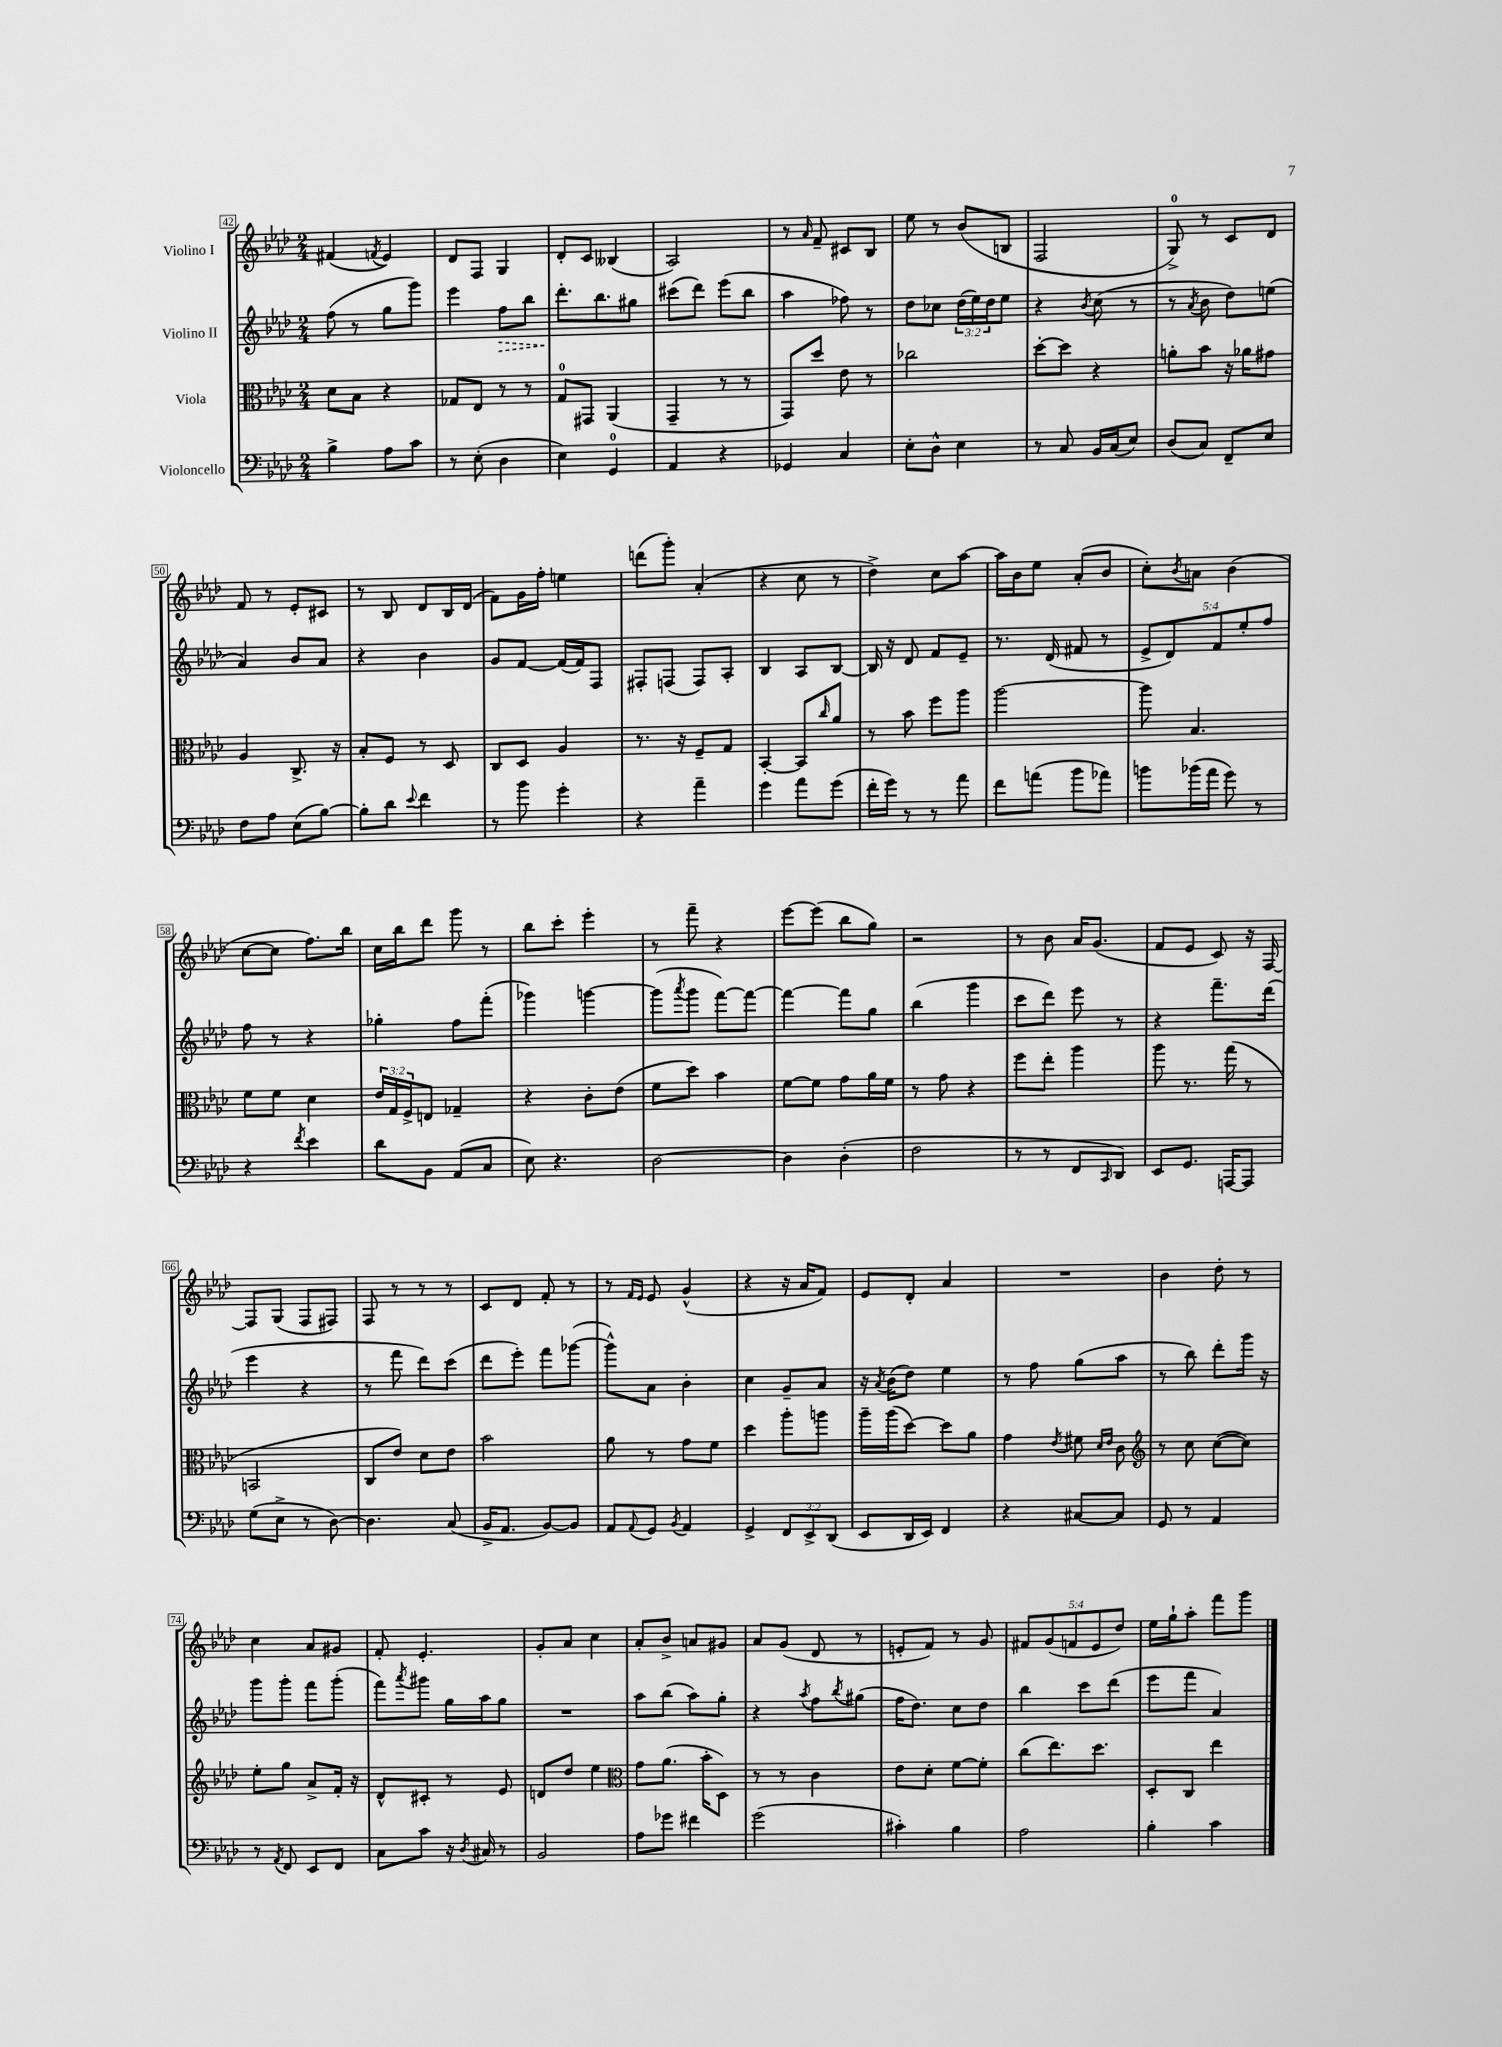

**kern	**kern	**kern	**kern
*staff4	*staff3	*staff2	*staff1
*clefF4	*clefC3	*clefG2	*clefG2
*k[b-e-a-d-]	*k[b-e-a-d-]	*k[b-e-a-d-]	*k[b-e-a-d-]
*M2/4	*M2/4	*M2/4	*M2/4
4B-^	8d-	(8ff	(4f#
.	8B-	8r	.
.	.	.	8qf
8A-	4r	8gg	4e-)
8c	.	8ggg)	.
=	=	=	=
8r	8G-	4eee-	8d-
(8E-'	8E-	.	8F
4D-	8r	8ff	4G
.	8r	8bb-	.
=	=	=	=
4E-)	8G	8.ddd-'	8d-'
.	8GG#	.	8c
.	.	8.bb-	.
4GG	(4AA-	.	(4B--
.	.	8gg#	.
=	=	=	=
4AA-	4GG~	(8ccc#	2A-)
.	.	8ddd-)	.
4r	8r	(8eee-	.
.	8r	8bb-	.
=	=	=	=
4GG-	8GG)	4aa-	8r
.	.	.	16qqa-
.	8dd-	.	8f~
4C	8e-	8ff-)	8c#
.	8r	8r	8B-
=	=	=	=
8E-'	2cc-	8dd-	8ee-
8D-^^	.	8cc-	8r
4E-	.	(24dd-	(8b-
.	.	24ee-)	.
.	.	24dd-	.
.	.	8ee-	8B
=	=	=	=
8r	[8dd-'	4r	2F
8C	8dd-]	.	.
.	.	8qb-	.
16BB-	4r	(8cc	.
(16C	.	.	.
8E-)	.	8r	.
=	=	=	=
(8D-	8a'	8r	8G^)
.	.	8qa-	.
8C)	8b-	8b-	8r
8FF~	16r	8dd-)	8c
.	16a-	.	.
8E-	8g#	(8ee	8d-
=	=	=	=
8F	4A-	4a-)	8f
8A-	.	.	8r
(8E-	8.C^	8b-	8e-'
[8B-)	.	8a-	8c#
.	16r	.	.
=	=	=	=
8B-']	8B-'	4r	8r
8d-	8F	.	8B-
8qqe-	.	.	.
4f	8r	4b-	8d-
.	8D-	.	16B-
.	.	.	(16d-
=	=	=	=
8r	8C	8g	8f)
8b-	8D-	[8f	16g
.	.	.	16ff'
4g'	4A-	(16f]	4ee
.	.	16f)	.
.	.	8F	.
=	=	=	=
4r	8.r	8F#'	(8ddd
.	.	(8F	8ggg')
.	16r	.	.
4a-~	8F~	8F)	(4a-'
.	8G	8A-'	.
=	=	=	=
4g	[4BB-'	4B-	4r
8a-	8BB-]	8A-	8cc
.	16qqcc	.	.
(8g	8a-	[8B-	8r
=	=	=	=
16f'	8r	16B-]	4dd-^)
16g)	.	16r	.
8r	8b-	8d-	.
8r	8ff	8f	8cc
8a-	8aa-	8e-~	[8aa-
=	=	=	=
8f	[2aa-	8.r	16aa-]
.	.	.	16b-
(8a	.	.	8ee-
.	.	(16d-	.
8b-	.	8f#	(8a-'
8a-)	.	8r	8b-
=	=	=	=
8b	8aa-]	10e-^	8cc')
.	.	10d-)	.
.	.	.	8qb-
(16b-	4.B-	.	8a
16a-	.	.	.
.	.	10f	.
8g)	.	.	(4b-
.	.	10ee-'	.
8r	.	.	.
.	.	10ff	.
=	=	=	=
4r	8f	8ff	[8cc
.	8f	8r	8cc]
8qf	.	.	.
4e-	4d-	4r	8.ff)
.	.	.	16bb-
=	=	=	=
8d-	24e-	4gg-'	16cc
.	24G	.	.
.	.	.	16bb-
.	24F^	.	.
8BB-	8E	.	8ddd-
(8AA-	4G-~	8ff	8ggg
8C	.	(8fff'	8r
=	=	=	=
8E-)	4r	4ggg-)	8bb-
4.r	.	.	8ccc'
.	8c'	[4ggg	4eee-'
.	(8e-	.	.
=	=	=	=
[2D-	8f	(8ggg]	8r
.	.	8qaaa-	.
.	8dd-)	8ggg	8fff~
.	4b-	[8fff)	4r
.	.	8fff_	.
=	=	=	=
4D-]	[8f	4fff_	[8eee-
.	8f]	.	(8eee-]
(4D-'	8g	8fff]	8bb-
.	16a-	8gg	8gg)
.	16f	.	.
=	=	=	=
2F	8r	(4bb-	2r
.	8g	.	.
.	4r	4ggg	.
=	=	=	=
8r	8ff	8ccc	8r
8r	8ee-'	8ddd-)	8b-
8FF	4aa-	8eee-	16a-
.	.	.	(8.g
16qqCC	.	.	.
8DD-)	.	8r	.
=	=	=	=
8EE-	8aa-	4r	8f
8.GG	8.r	.	8e-
.	.	8.fff~	8c)
[16AAA	(16gg	.	.
8AAA]	8r	.	16r
.	.	(16ddd-	[16F
=	=	=	=
(8G	2BB	4eee-	8F]
8E-^	.	.	(8G
8r	.	4r	8F
[8D-)	.	.	8F#)
=	=	=	=
4.D-]	8C	8r	8F
.	8e-)	8fff	8r
.	8d-	8ddd-)	8r
(8C	8e-	(8ccc	8r
=	=	=	=
16BB-^	2b-	8ddd-	8c
8.AA-	.	.	.
.	.	8eee-')	8d-
[8BB-)	.	8fff	8f'
8BB-]	.	([8ggg-	8r
=	=	=	=
8AA-	8a-	8ggg-^^])	8r
.	.	.	16qqf
8qqAA-	.	.	16qqe-
8GG	8r	8a-	8e-
8qBB-	.	.	.
4AA-	8g	4b-'	(4g^^
.	8f	.	.
=	=	=	=
4GG^	4dd-	4cc	4r
12FF	8aa-'	8g~	16r
.	.	.	16a-
12EE-^	.	.	.
.	8aa	8a-	8f)
(12DD-	.	.	.
=	=	=	=
8EE-	16aa-~	16r	8e-
.	.	8qa-	.
.	(16aa-	(16b-	.
16DD-	[8dd-)	8dd-)	8d-'
16EE-)	.	.	.
4FF	8dd-]	4ee-	4a-
.	8a-	.	.
=	=	=	=
4r	4g	8r	2r
.	.	8ff	.
.	8qe-	.	.
[8C#	8f#	(8gg	.
.	16qqd-	.	.
.	16qqe-	.	.
8C#]	8c	8aa-	.
=	=	=	=
*	*clefG2	*	*
8GG	8r	8r	4b-
8r	8cc	8bb-)	.
4AA-	([8cc	8ddd-'	8dd-'
.	8cc])	16ggg	8r
.	.	16r	.
=	=	=	=
8r	8ee-'	8ggg	4cc
8qAA-	.	.	.
8FF	8gg	8ggg'	.
8EE-	8a-^	8fff	8a-
8FF	16f'	(8ggg'	8g#
.	16r	.	.
=	=	=	=
8C	8d-^^	8fff)	8f'
.	.	8qaaa-	.
8c	8c#'	8ggg#	4.e-'
16r	8r	16gg	.
8qD-	.	.	.
16C#	.	16aa-	.
8r	8e-	8gg	.
=	=	=	=
2BB-	8d	2r	8g'
.	8dd-	.	8a-
.	4ee-	.	4cc
=	=	=	=
*	*clefC3	*	*
8A-	8g	8aa-	8a-'
8g-	(8.a-	(8bb-	8b-^
4f#	.	8aa-)	8a
.	16b-'	.	.
.	8D-)	8gg'	8g#
=	=	=	=
(2g	8r	4r	8a-
.	8r	.	(8g
.	.	8qaa-	.
.	4c	8ff	8d-
.	.	8qbb-	.
.	.	(8gg#	8r
=	=	=	=
4c#')	8e-	16ff	8e'
.	.	8.dd-)	.
.	8d-'	.	8f)
4B-	[8f	8cc	8r
.	8f']	8dd-	8g
=	=	=	=
2A-	(8cc	4bb-	10f#
.	.	.	(10g
.	8.ee-)	.	.
.	.	.	10f
.	.	8ccc	.
.	.	.	10e-
.	8.dd-	.	.
.	.	(8ddd-	.
.	.	.	10dd-)
=	=	=	=
4B-'	8D-'	8eee-	16ee-
.	.	.	16gg`
.	8C	8fff	8aa-'
4c	4ee-	4a-)	8fff
.	.	.	8ggg
==	==	==	==
*-	*-	*-	*-
